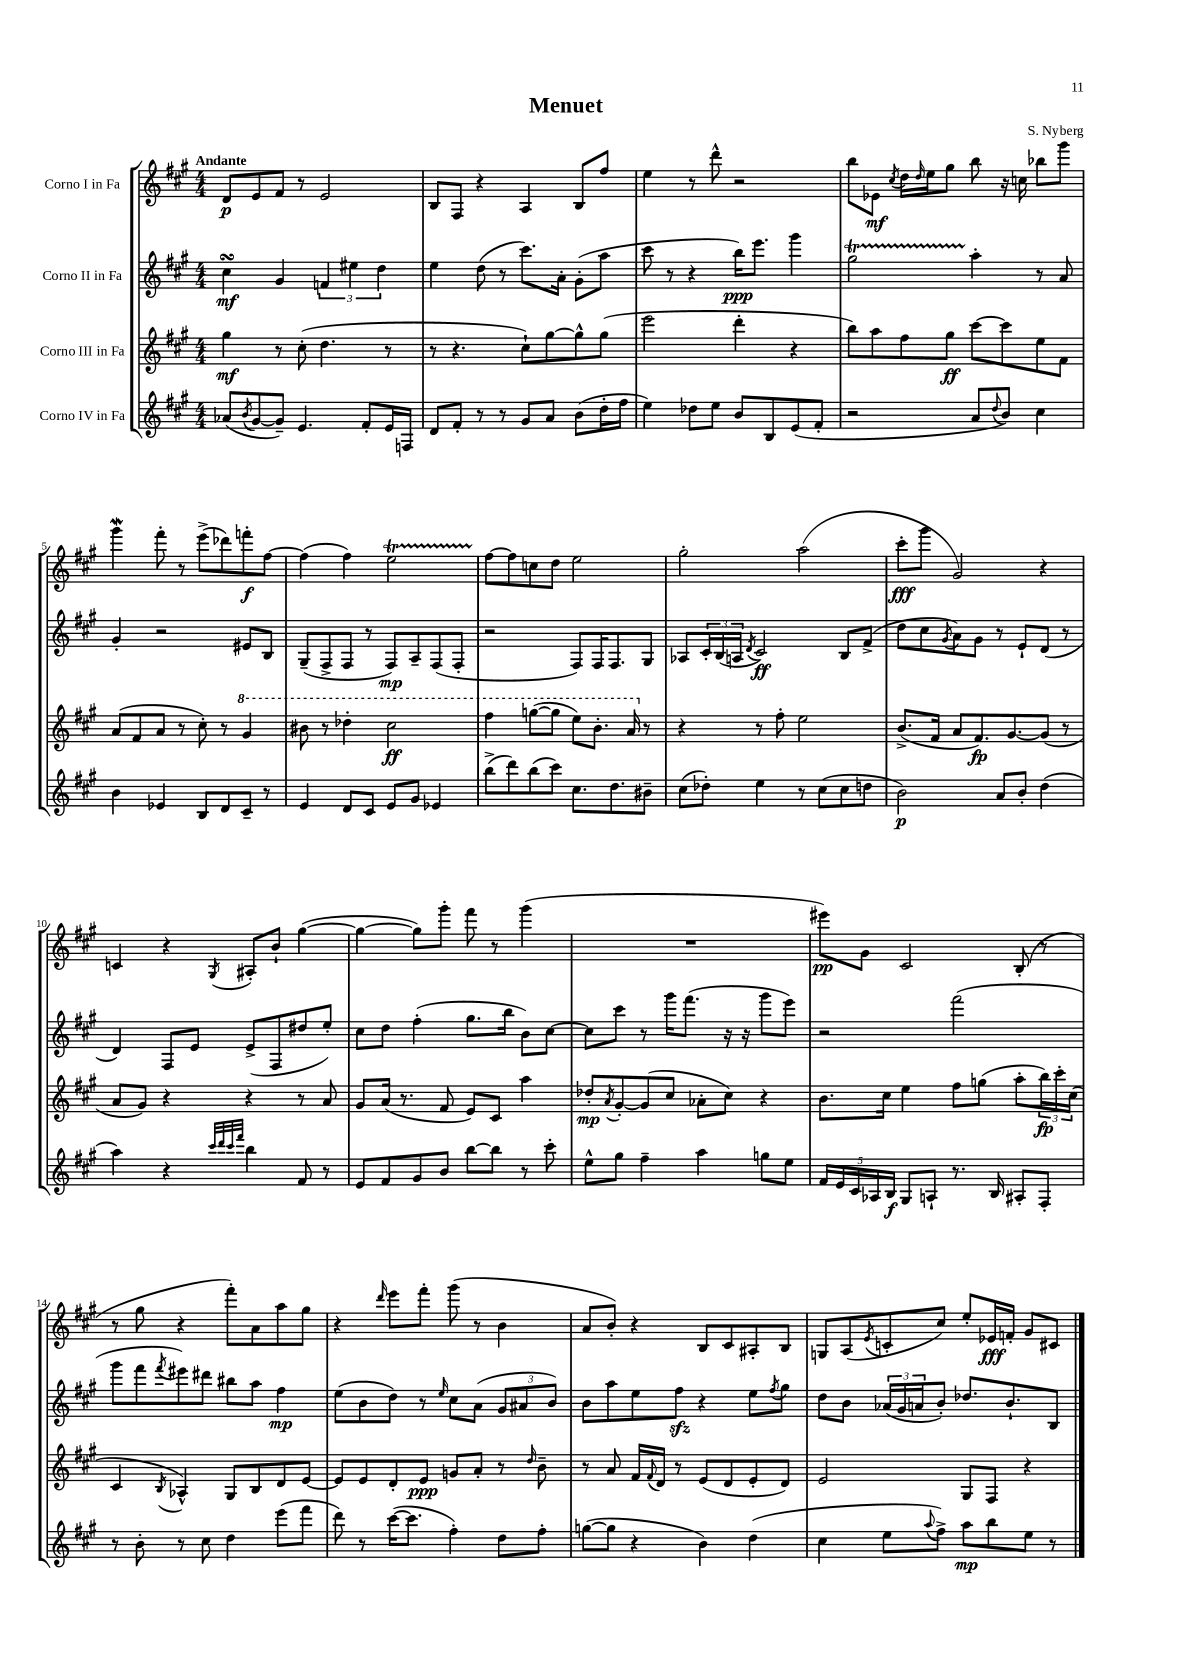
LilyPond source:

\header { title = "Menuet" composer = "S. Nyberg" }
<<
\new StaffGroup <<
\new Staff = "s0" \with { instrumentName = "Corno I in Fa" } {
    \clef treble \key a \major \numericTimeSignature \time 4/4 \tempo "Andante"
    d'8\p e'8 fis'8 r8 e'2 |
    b8 fis8 r4 a4 b8 fis''8 |
    e''4 r8 d'''8-^ r2 |
    b''8 ees'8\mf \acciaccatura { cis''8 } d''16 \grace { d''16 } e''16 gis''8 b''8 r16 c''16 bes''8 gis'''8 |
    gis'''4\mordent fis'''8-. r8 e'''8->( des'''8) f'''8-.\f fis''8~ |
    fis''4( fis''4) e''2\startTrillSpan |
    fis''8~\stopTrillSpan fis''8 c''8 d''8 e''2 |
    gis''2-. a''2( |
    cis'''8-.\fff gis'''8 gis'2) r4 |
    c'4 r4 \acciaccatura { gis8 } ais8-. b'8-! gis''4~( |
    gis''4~ gis''8) gis'''8-. fis'''8 r8 gis'''4( |
    R1 |
    eis'''8\pp) gis'8 cis'2 b8-.( r8 |
    r8 gis''8 r4 fis'''8-.) a'8 a''8 gis''8 |
    r4 \grace { d'''16 } e'''8 fis'''8-. gis'''8( r8 b'4 |
    a'8 b'8-.) r4 b8 cis'8 ais8-. b8 |
    g8 a8( \acciaccatura { e'8 } c'8-. cis''8) e''8-. ees'16\fff f'16-. gis'8 cis'8 \bar "|." |
}
\new Staff = "s1" \with { instrumentName = "Corno II in Fa" } {
    \clef treble \key a \major \numericTimeSignature \time 4/4
    cis''4\turn\mf gis'4 \tuplet 3/2 { f'4 eis''4 d''4 } |
    e''4 d''8( r8 cis'''8.) a'16-. gis'8-.( a''8 |
    cis'''8 r8 r4 b''16\ppp) e'''8. gis'''4 |
    gis''2\startTrillSpan a''4-.\stopTrillSpan r8 a'8 |
    gis'4-. r2 eis'8 b8 |
    gis8--( fis8-> fis8 r8 fis8\mp) a8-- fis8( fis8-. |
    r2 fis8) fis16 fis8. gis8 |
    aes8 \tuplet 3/2 { cis'16-. b16( a16 } \acciaccatura { d'8 } cis'2\ff) b8 fis'8->( |
    d''8 cis''8 \acciaccatura { gis'8 } a'8) gis'8 r8 e'8-! d'8( r8 |
    d'4) fis8 e'8 e'8->( fis8 dis''8 e''8-.) |
    cis''8 d''8 fis''4-.( gis''8. b''16 b'8) cis''8~ |
    cis''8 cis'''8 r8 gis'''16 fis'''8.( r16 r16 gis'''8 e'''8) |
    r2 fis'''2( |
    gis'''8 fis'''8 \acciaccatura { fis'''8 } eis'''8) dis'''8 bis''8 a''8 fis''4\mp |
    e''8( b'8 d''8) r8 \grace { e''16 } cis''8 a'8( \tuplet 3/2 { gis'8 ais'8 b'8) } |
    b'8 a''8 e''8 fis''8\sfz r4 e''8 \acciaccatura { fis''8 } gis''8 |
    d''8 b'8 \tuplet 3/2 { aes'16( gis'16 a'16 } b'8-.) des''8. b'8.-! b8 \bar "|." |
}
\new Staff = "s2" \with { instrumentName = "Corno III in Fa" } {
    \clef treble \key a \major \numericTimeSignature \time 4/4
    gis''4\mf r8 cis''8-.( d''4. r8 |
    r8 r4. cis''8-!) gis''8~ gis''8-^ gis''8( |
    e'''2 d'''4-. r4 |
    b''8) a''8 fis''8 gis''8\ff cis'''8~ cis'''8 e''8 fis'8 |
    a'8( fis'8 a'8 r8 cis''8-.) r8 \ottava #1 gis''4 |
    bis''8 r8 des'''4-. cis'''2\ff |
    fis'''4 g'''8~( g'''8 e'''8) b''8.-. a''16 \ottava #0 r8 |
    r4 r8 fis''8-. e''2 |
    b'8.->( fis'16 a'8 fis'8.\fp) gis'8.~ gis'8( r8 |
    a'8 gis'8) r4 r4 r8 a'8 |
    gis'8 a'16( r8. fis'8 e'8) cis'8 a''4 |
    des''8-.\mp \acciaccatura { a'8 } gis'8~-. gis'8( cis''8 aes'8-. cis''8) r4 |
    b'8. cis''16 e''4 fis''8 g''8( a''8-. \tuplet 3/2 { b''16\fp) cis'''16-. cis''16( } |
    cis'4 \acciaccatura { b8 } aes4-^) gis8 b8 d'8 e'8~ |
    e'8 e'8 d'8-. e'8\ppp g'8 a'8-. r8 \grace { d''16 } b'8-- |
    r8 a'8 fis'16 \appoggiatura { fis'8 } d'16 r8 e'8( d'8 e'8-. d'8) |
    e'2 gis8 fis8 r4 \bar "|." |
}
\new Staff = "s3" \with { instrumentName = "Corno IV in Fa" } {
    \clef treble \key a \major \numericTimeSignature \time 4/4
    aes'8( \acciaccatura { b'8 } gis'8~ gis'8--) e'4. fis'8-. e'16 f16 |
    d'8 fis'8-. r8 r8 gis'8 a'8 b'8( d''16-. fis''16 |
    e''4) des''8 e''8 b'8 b8 e'8( fis'8-. |
    r2 a'8 \appoggiatura { d''8 } b'8) cis''4 |
    b'4 ees'4 b8 d'8 cis'8-- r8 |
    e'4 d'8 cis'8 e'8 gis'8 ees'4 |
    b''8->( d'''8) b''8( cis'''8) cis''8. d''8. bis'8-- |
    cis''8( des''8-.) e''4 r8 cis''8( cis''8 d''8 |
    b'2\p) a'8 b'8-. d''4( |
    a''4) r4 \grace { cis'''32 d'''32 cis'''32 fis'''32 } b''4 fis'8 r8 |
    e'8 fis'8 gis'8 b'8 b''8~ b''8 r8 cis'''8-. |
    e''8-^ gis''8 fis''4-- a''4 g''8 e''8 |
    \tuplet 5/4 { fis'16 e'16 cis'16 aes16 b16\f } gis8 a8-! r8. b16 ais8-. fis8-. |
    r8 b'8-. r8 cis''8 d''4 e'''8( fis'''8 |
    d'''8) r8 cis'''16~( cis'''8. fis''4-.) d''8 fis''8-. |
    g''8~( g''8 r4 b'4) d''4( |
    cis''4 e''8 \appoggiatura { a''8 } fis''8->) a''8\mp b''8 e''8 r8 \bar "|." |
}
>>
>>
